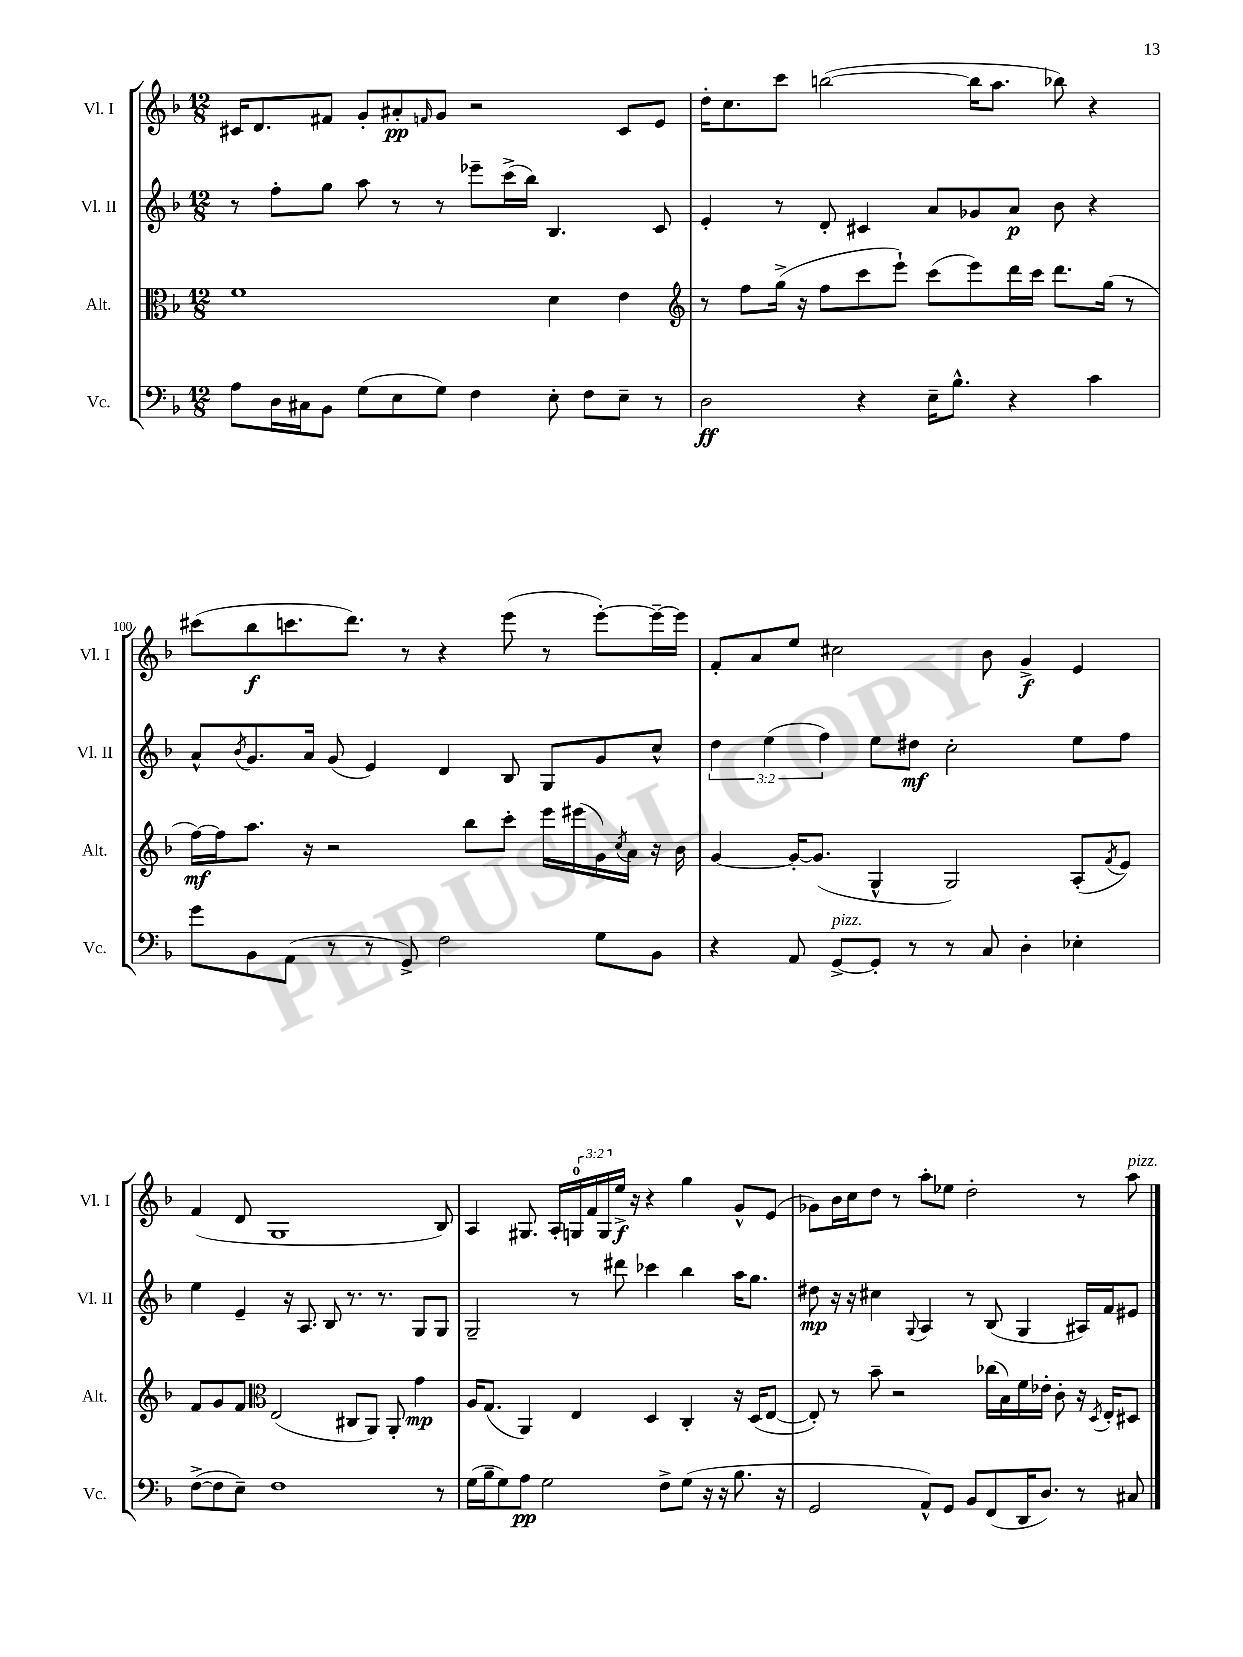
<<
\new StaffGroup <<
\new Staff = "s0" \with { instrumentName = "Vl. I" shortInstrumentName = "Vl. I" } {
    \clef treble \key f \major \numericTimeSignature \time 12/8 \override Staff.TupletNumber.text = #tuplet-number::calc-fraction-text
    cis'16 d'8. fis'8 g'8-. ais'8-.\pp \grace { f'16 } g'8 r2 cis'8 e'8 |
    d''16-. c''8. c'''8 b''2~( b''16 a''8. bes''8) r4 |
    cis'''8( bes''8\f c'''8. d'''8.) r8 r4 e'''8( r8 e'''8~-.) e'''16~-- e'''16 |
    f'8-. a'8 e''8 cis''2 bes'8 g'4->\f e'4 |
    f'4( d'8 g1 bes8) |
    a4 gis8. a16-. \tuplet 3/2 { g16-0 f'16 g16 } e''16->\f r16 r4 g''4 g'8-^ e'8( |
    ges'8) bes'16 c''16 d''8 r8 a''8-. ees''8 d''2-. r8 a''8^\markup { \italic "pizz." } \bar "|." |
}
\new Staff = "s1" \with { instrumentName = "Vl. II" shortInstrumentName = "Vl. II" } {
    \clef treble \key f \major \numericTimeSignature \time 12/8 \override Staff.TupletNumber.text = #tuplet-number::calc-fraction-text
    r8 f''8-. g''8 a''8 r8 r8 ees'''8-- c'''16->( bes''16) bes4. c'8 |
    e'4-. r8 d'8-. cis'4 a'8 ges'8 a'8\p bes'8 r4 |
    a'8-^ \acciaccatura { bes'8 } g'8. a'16 g'8( e'4) d'4 bes8 g8 g'8 c''8-^ |
    \tuplet 3/2 { d''4 e''4( f''4) } e''8 dis''8\mf c''2-. e''8 f''8 |
    e''4 e'4-- r16 a8. bes8 r8. r8. g8 g8 |
    g2-- r8 dis'''8 ces'''4 bes''4 a''16 g''8. |
    dis''8\mp r16 r16 cis''4 \appoggiatura { g8 } a4 r8 bes8( g4 ais16) f'16 eis'8 \bar "|." |
}
\new Staff = "s2" \with { instrumentName = "Alt." shortInstrumentName = "Alt." } {
    \clef alto \key f \major \numericTimeSignature \time 12/8
    f'1 d'4 e'4 |
    \clef treble r8 f''8 g''16->( r16 f''8 c'''8 e'''8-!) c'''8( e'''8) d'''16 c'''16 d'''8. g''16( r8 |
    f''16~\mf) f''16 a''8. r16 r2 bes''8 c'''8-. e'''16 eis'''16( g'16) \acciaccatura { c''8 } a'16 r16 bes'16 |
    g'4~ g'16~-. g'8.( g4-^ g2) a8-.( \acciaccatura { f'8 } e'8) |
    f'8 g'8 f'8 \clef alto e2( cis8 a,8) a,8-. g'4\mp |
    a16 g8.( a,4) e4 d4 c4-. r16 d16( e8~ |
    e8-.) r8 bes'8-- r2 ces''16( bes16) f'16 ees'16-. c'8-. r16 \acciaccatura { d8 } e16-. dis8 \bar "|." |
}
\new Staff = "s3" \with { instrumentName = "Vc." shortInstrumentName = "Vc." } {
    \clef bass \key f \major \numericTimeSignature \time 12/8
    a8 d16 cis16 bes,8 g8( e8 g8) f4 e8-. f8 e8-- r8 |
    d2\ff r4 e16-- bes8.-^ r4 c'4 |
    g'8 bes,8 a,8( r8 r8 g,8->) f2 g8 bes,8 |
    r4 a,8 g,8~->^\markup { \italic "pizz." } g,8-. r8 r8 c8 d4-. ees4-. |
    f8~->( f8 e8--) f1 r8 |
    g16( bes16-- g8) a8\pp g2 f8-> g8( r16 r16 bes8. r16 |
    g,2 a,8-^) g,8 bes,8 f,8( d,16 d8.) r8 cis8 \bar "|." |
}
>>
>>
\layout { \context { \Score currentBarNumber = #98 \override BarNumber.break-visibility = ##(#f #t #t) barNumberVisibility = #(every-nth-bar-number-visible 5) } }
